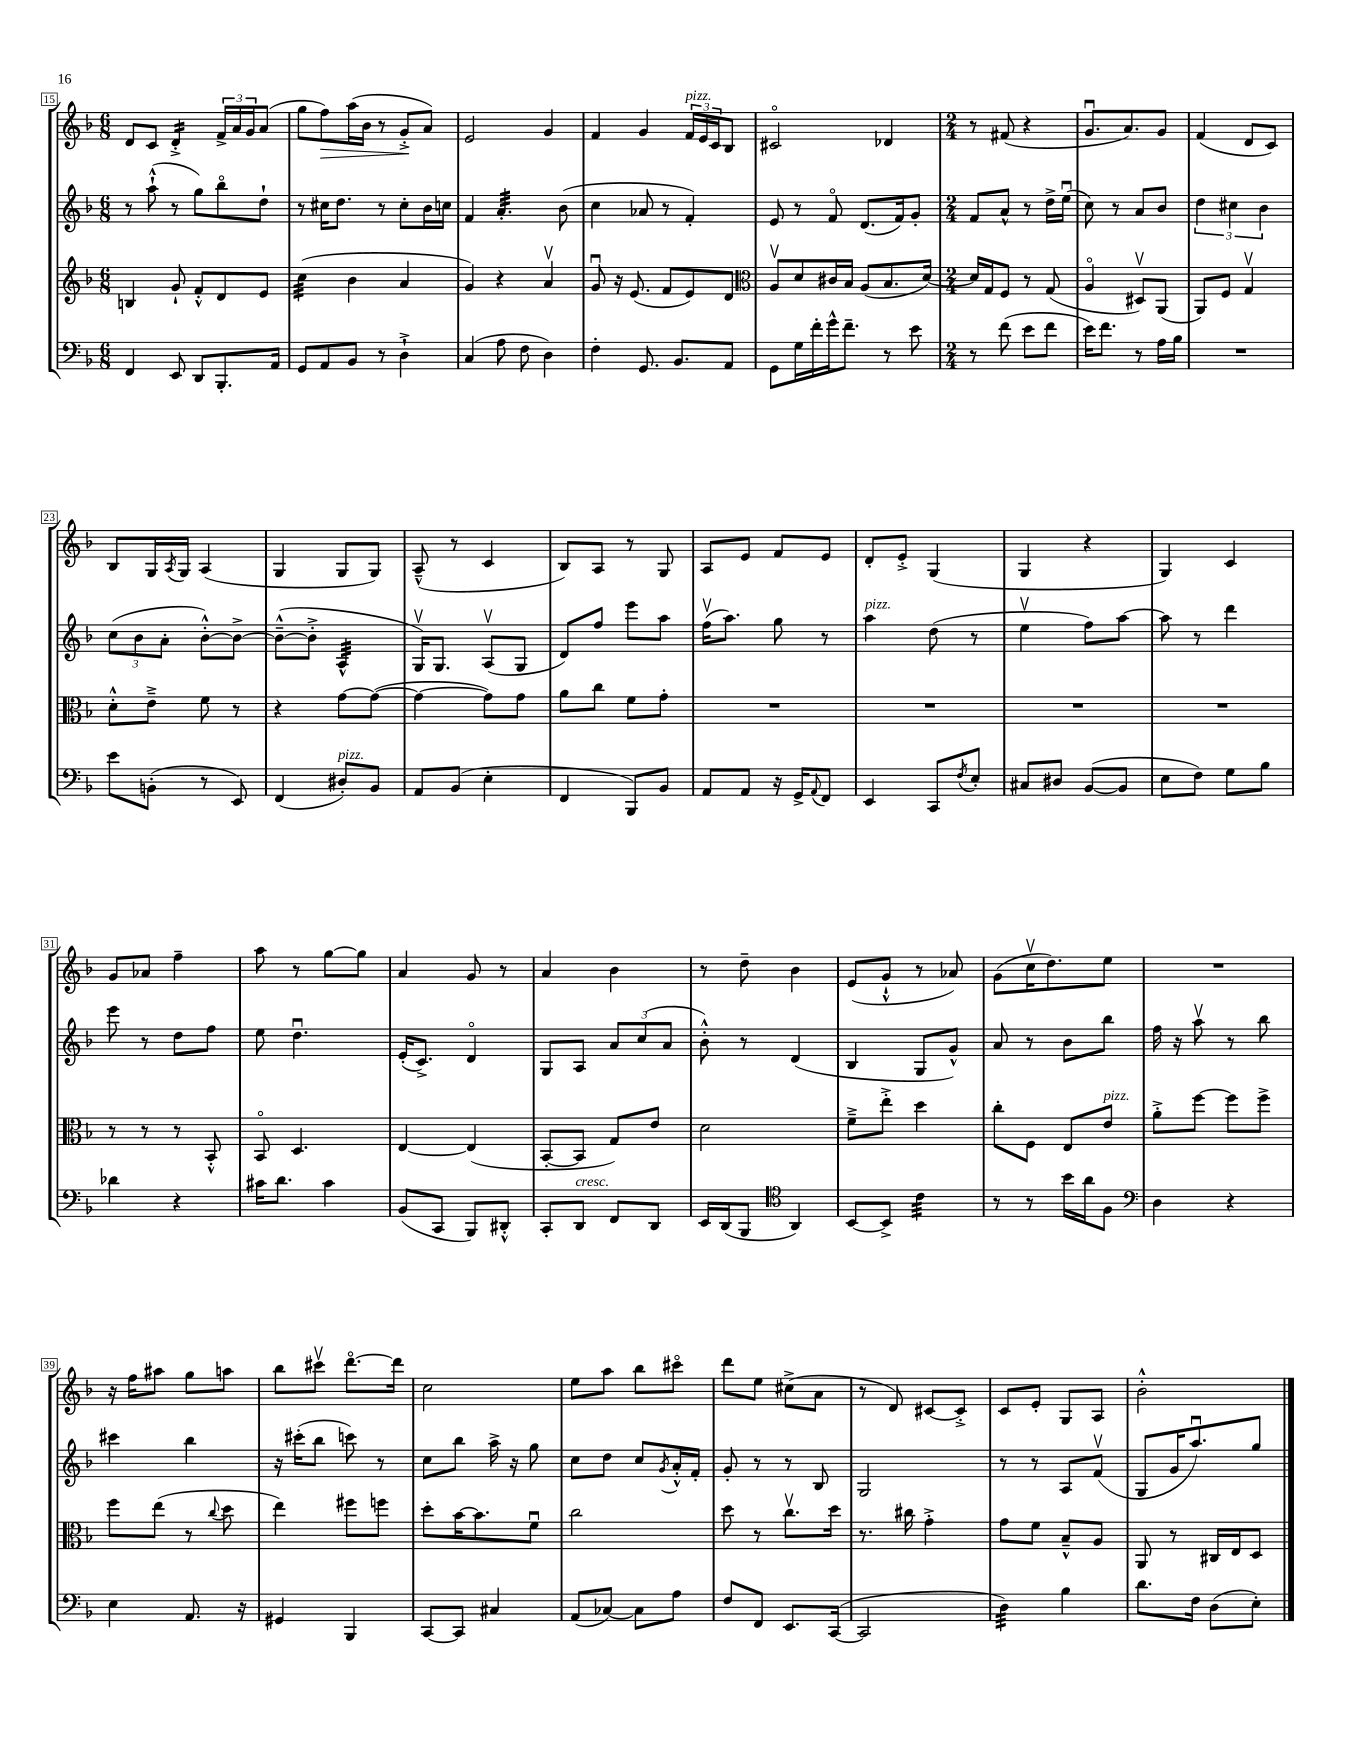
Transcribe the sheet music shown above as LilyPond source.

<<
\new StaffGroup <<
\new Staff = "s0" {
    \clef treble \key f \major \numericTimeSignature \time 6/8
    d'8 c'8 d'4:16-.-> \tuplet 3/2 { f'16-> a'16 g'16 } a'8( |
    g''8 f''8\>) a''16( bes'16 r8 g'8-.->\! a'8) |
    e'2 g'4 |
    f'4 g'4 \tuplet 3/2 { f'16^\markup { \italic "pizz." } e'16 c'16 } bes8 |
    cis'2\flageolet des'4 |
    \numericTimeSignature \time 2/4 r8 fis'8( r4 |
    g'8.\downbow a'8.) g'8 |
    f'4( d'8 c'8) |
    bes8 g16 \acciaccatura { a8 } g16 a4( |
    g4 g8 g8) |
    a8---^( r8 c'4 |
    bes8) a8 r8 g8 |
    a8 e'8 f'8 e'8 |
    d'8-. e'8-.-> g4( |
    g4 r4 |
    g4) c'4 |
    g'8 aes'8 f''4-- |
    a''8 r8 g''8~ g''8 |
    a'4 g'8 r8 |
    a'4 bes'4 |
    r8 d''8-- bes'4 |
    e'8( g'8-!-^ r8 aes'8) |
    g'8( c''16\upbow d''8.) e''8 |
    R2 |
    r16 f''16 ais''8 g''8 a''8 |
    bes''8 cis'''8\upbow d'''8.~\flageolet d'''16 |
    c''2 |
    e''8 a''8 bes''8 cis'''8\flageolet |
    d'''8 e''8 cis''8->( a'8 |
    r8 d'8) cis'8~ cis'8-.-> |
    c'8 e'8-. g8 a8 |
    bes'2-.-^ \bar "|." |
}
\new Staff = "s1" {
    \clef treble \key f \major \numericTimeSignature \time 6/8
    r8 a''8-!-^( r8 g''8) bes''8\flageolet d''8-! |
    r8 cis''16 d''8. r8 cis''8-. bes'16 c''16 |
    f'4 a'4.:32-. bes'8( |
    c''4 aes'8 r8 f'4-.) |
    e'8 r8 f'8\flageolet d'8.( f'16) g'8-. |
    \numericTimeSignature \time 2/4 f'8 a'8-^ r8 d''16-> e''16\downbow( |
    c''8) r8 a'8 bes'8 |
    \tuplet 3/2 { d''4 cis''4 bes'4 } |
    \tuplet 3/2 { c''8( bes'8 a'8-. } bes'8~-.-^) bes'8~-> |
    bes'8~---^( bes'8-.-> a4:32-^ |
    g16\upbow) g8. a8\upbow( g8 |
    d'8) f''8 e'''8 a''8 |
    f''16\upbow( a''8.) g''8 r8 |
    a''4^\markup { \italic "pizz." } d''8( r8 |
    e''4\upbow f''8) a''8~ |
    a''8 r8 d'''4 |
    e'''8 r8 d''8 f''8 |
    e''8 d''4.\downbow |
    e'16-.( c'8.->) d'4\flageolet |
    g8 a8 \tuplet 3/2 { a'8 c''8( a'8 } |
    bes'8-.-^) r8 d'4( |
    bes4 g8 g'8-^) |
    a'8 r8 bes'8 bes''8 |
    f''16 r16 a''8\upbow r8 bes''8 |
    cis'''4 bes''4 |
    r16 cis'''16-.( bes''8 c'''8) r8 |
    c''8 bes''8 a''16-> r16 g''8 |
    c''8 d''8 c''8 \acciaccatura { g'8 } a'16-.-^ f'16-. |
    g'8-. r8 r8 bes8 |
    g2 |
    r8 r8 a8 f'8\upbow( |
    g8 g'16 a''8.\downbow) g''8 \bar "|." |
}
\new Staff = "s2" {
    \clef treble \key f \major \numericTimeSignature \time 6/8
    b4 g'8-! f'8-.-^ d'8 e'8 |
    c''4:32( bes'4 a'4 |
    g'4) r4 a'4\upbow |
    g'8\downbow r16 e'8.( f'8 e'8) d'8 |
    \clef alto a8\upbow d'8 cis'16 bes16 a8( bes8. d'16~) |
    \numericTimeSignature \time 2/4 d'16 g16 f8 r8 g8( |
    a4\flageolet dis8\upbow) a,8( |
    a,8) f8 g4\upbow |
    d'8-.-^ e'8---> f'8 r8 |
    r4 g'8~ g'8~( |
    g'4~ g'8) g'8 |
    a'8 c''8 f'8 g'8-. |
    R2 |
    R2 |
    R2 |
    R2 |
    r8 r8 r8 bes,8-.-^ |
    bes,8\flageolet d4. |
    e4~ e4( |
    bes,8~-. bes,8 g8) e'8 |
    d'2 |
    f'8---> e''8-.-> d''4 |
    c''8-. f8 e8 e'8^\markup { \italic "pizz." } |
    a'8-.-> f''8~ f''8 f''8-> |
    f''8 e''8( r8 \appoggiatura { c''8 } d''8 |
    e''4) fis''8 f''8 |
    d''8-. bes'16~ bes'8. f'8\downbow |
    c''2 |
    d''8 r8 c''8.\upbow d''16 |
    r8. cis''16 g'4-.-> |
    g'8 f'8 bes8---^ a8 |
    a,8 r8 cis16 e16 d8 \bar "|." |
}
\new Staff = "s3" {
    \clef bass \key f \major \numericTimeSignature \time 6/8
    f,4 e,8 d,8 bes,,8.-. a,16 |
    g,8 a,8 bes,8 r8 d4-!-> |
    c4( a8 f8 d4) |
    f4-. g,8. bes,8. a,8 |
    g,8 g16 f'16-. g'16-^ f'8.-- r8 e'8 |
    \numericTimeSignature \time 2/4 r8 f'8( e'8 f'8 |
    e'16) f'8. r8 a16 bes16 |
    R2 |
    e'8 b,8-.( r8 e,8) |
    f,4( dis8-.^\markup { \italic "pizz." }) bes,8 |
    a,8 bes,8( e4-. |
    f,4 bes,,8) bes,8 |
    a,8 a,8 r16 g,16-> \appoggiatura { a,8 } f,8 |
    e,4 c,8 \acciaccatura { f8 } e8-. |
    cis8 dis8 bes,8~( bes,8 |
    e8 f8) g8 bes8 |
    des'4 r4 |
    cis'16 d'8. cis'4 |
    bes,8( c,8 bes,,8) dis,8-.-^ |
    c,8-. d,8^\markup { \italic "cresc." } f,8 d,8 |
    e,16 d,16( bes,,8 \clef tenor a,4) |
    bes,8~ bes,8-> c'4:32 |
    r8 r8 bes'16 a'16 f8 |
    \clef bass d4 r4 |
    e4 a,8. r16 |
    gis,4 bes,,4 |
    c,8~ c,8 cis4 |
    a,8( ces8~) ces8 a8 |
    f8 f,8 e,8. c,16~( |
    c,2 |
    d4:32) bes4 |
    d'8. f16 d8( e8-.) \bar "|." |
}
>>
>>
\layout { \context { \Score currentBarNumber = #15 \override BarNumber.stencil = #(make-stencil-boxer 0.1 0.3 ly:text-interface::print) } }
